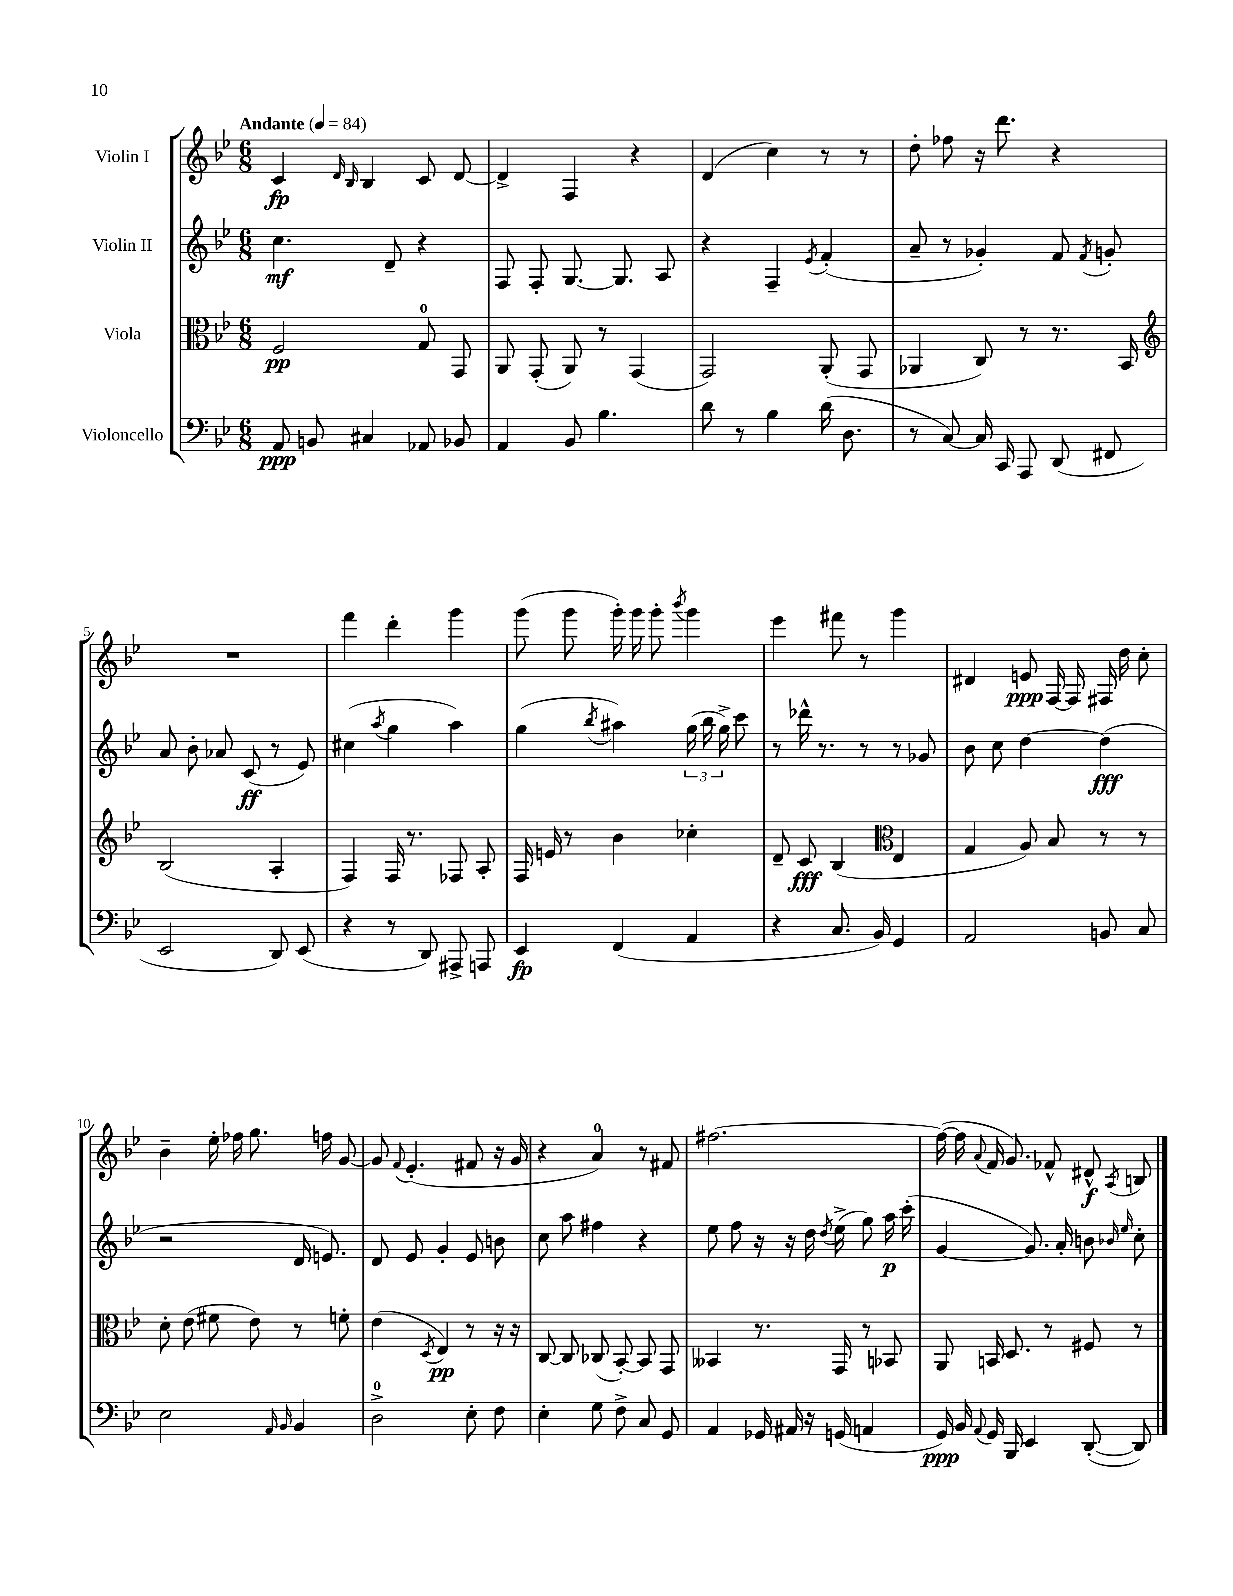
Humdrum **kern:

**kern	**kern	**kern	**kern
*staff4	*staff3	*staff2	*staff1
*clefF4	*clefC3	*clefG2	*clefG2
*k[b-e-]	*k[b-e-]	*k[b-e-]	*k[b-e-]
*M6/8	*M6/8	*M6/8	*M6/8
*MM84	*MM84	*MM84	*MM84
8AA/	2F/	4.cc\	4c/
8BB/	.	.	.
.	.	.	16qqd/
.	.	.	16qqB-/
4C#/	.	.	4B-/
.	.	8d~/	.
8AA-/	8G/	4r	8c/
8BB-/	8GG/	.	[8d/
=	=	=	=
4AA/	8AA/	8F/	4d^/]
.	(8GG'/	8F'/	.
8BB-/	8AA/)	[8.G/	4F/
4.B-\	8r	.	.
.	.	8.G/]	.
.	(4GG/	.	4r
.	.	8A/	.
=	=	=	=
8d\	2GG/)	4r	(4d/
8r	.	.	.
4B-\	.	4F~/	4cc\)
.	.	8qe-/	.
(16d\	(8AA'/	(4f'/	8r
8.D\	.	.	.
.	8GG/	.	8r
=	=	=	=
8r	4AA-/	8a~/	8dd'\
[8C/)	.	8r	8ff-\
16C/]	8C/)	4g-'/)	16r
16CC/	.	.	8.ddd\
8AAA/	8r	.	.
(8DD/	8.r	8f/	4r
.	.	8qf/	.
8FF#/	.	8g'/	.
.	16BB-/	.	.
=	=	=	=
*	*clefG2	*	*
2EE-/	(2B-/	8a/	2.r
.	.	8b-'\	.
.	.	8a-/	.
.	.	(8c/	.
8DD/)	4A'/	8r	.
(8EE-/	.	8e-/)	.
=	=	=	=
4r	4F/)	(4cc#\	4fff\
.	.	8qaa/	.
8r	16F/	4gg\	4ddd'\
.	8.r	.	.
8DD/)	.	.	.
8AAA#^/	8F-/	4aa\)	4ggg\
8AAA/	8A'/	.	.
=	=	=	=
4EE-/	16F/	(4gg\	(8ggg\
.	16e/	.	.
.	8r	.	8ggg\
.	.	8qbb-/	.
(4FF/	4b-\	4aa#\)	16ggg'\)
.	.	.	16ggg\
.	.	.	8ggg'\
.	.	.	8qbbb-/
4AA/	4cc-'\	(24gg\	4ggg\
.	.	24bb-\	.
.	.	24gg^\)	.
.	.	8ccc\	.
=	=	=	=
4r	8d~/	8r	4eee-\
.	8c/	16ddd-^^\	.
.	.	8.r	.
8.C/	(4B-/	.	8fff#\
.	.	8r	8r
16BB-/)	.	.	.
*	*clefC3	*	*
4GG/	4E-/	8r	4ggg\
.	.	8g-/	.
=	=	=	=
2AA/	4G/	8b-\	4d#/
.	.	8cc\	.
.	8A/)	[4dd\	8e/
.	8B-/	.	[16F/
.	.	.	16F/]
8BB/	8r	(4dd\]	16F#/
.	.	.	16dd\
8C/	8r	.	8cc'\
=	=	=	=
2E-\	8d'\	2r	4b-~\
.	(8e-\	.	.
.	8f#\	.	16ee-'\
.	.	.	16ff-\
.	8e-\)	.	8.gg\
16qqAA/	.	.	.
16qqBB-/	.	.	.
4BB-/	8r	16d/	.
.	.	8.e/)	16ff\
.	8f'\	.	[8g/
=	=	=	=
2D^\	(4e-\	8d/	8g/]
.	.	.	8qqf/
.	.	8e-/	(4.e-'/
.	8qD/	.	.
.	4E-/)	4g'/	.
8E-'\	8r	8e-/	8f#/
8F\	16r	8b\	16r
.	16r	.	16g/
=	=	=	=
4E-'\	[8C/	8cc\	4r
.	8C/]	8aa\	.
8G\	(8C-/	4ff#\	4a/)
8F^\	[8BB-'/)	.	.
8C/	8BB-/]	4r	8r
8GG/	8GG/	.	8f#/
=	=	=	=
4AA/	4BB--/	8ee-\	[2.ff#\
.	.	8ff\	.
16GG-/	8.r	16r	.
16AA#/	.	16r	.
16r	.	16dd\	.
.	.	8qdd/	.
(16GG/	16GG/	(16ee-^\	.
4AA/	8r	8gg\)	.
.	8BB-/	16aa\	.
.	.	(16ccc'\	.
=	=	=	=
16GG/)	8AA/	[4g/	(16ff#\_
16BB-/	.	.	16ff#\]
8qqAA/	.	.	8qqa/
16GG/	16BB/	.	16f/
16BBB-/	8.D/	.	8.g/)
4EE-/	.	8.g/])	.
.	8r	.	8f-^^/
.	.	16a'/	.
([8DD'/	8F#/	8b\	8d#^^/
.	.	16qqb-/	.
.	.	16qqee-/	8qA/
8DD/])	8r	8cc'\	8B/
==	==	==	==
*-	*-	*-	*-
